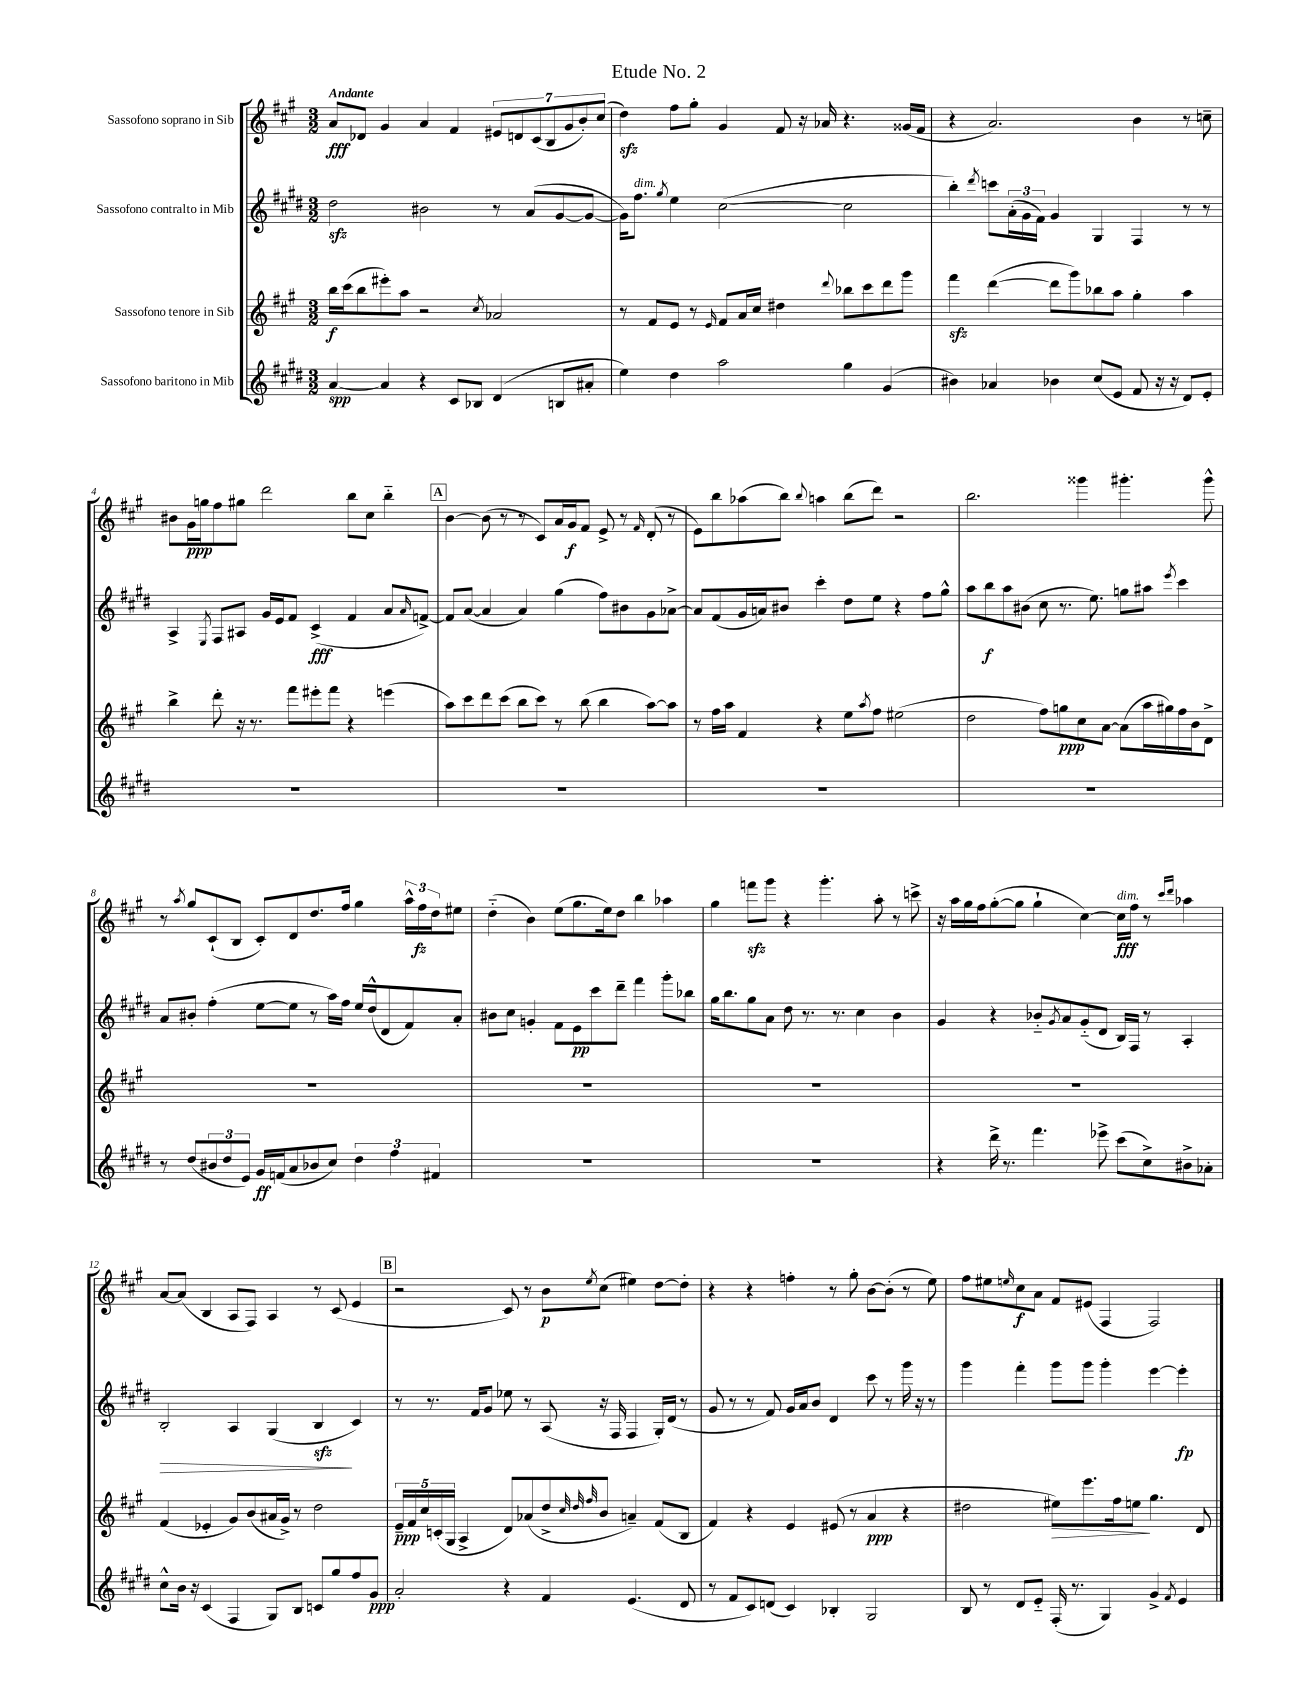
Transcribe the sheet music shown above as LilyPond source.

\header { title = "Etude No. 2" }
<<
\new StaffGroup <<
\new Staff = "s0" \with { instrumentName = "Sassofono soprano in Sib" } {
    \clef treble \key a \major \numericTimeSignature \time 3/2 \tempo "Andante"
    a'8\fff des'8 gis'4 a'4 fis'4 \tuplet 7/4 { eis'8 d'8 cis'8( b8 gis'8 b'8-.) cis''8( } |
    d''4\sfz) fis''8 gis''8-. gis'4 fis'8 r16 aes'16 r4. gisis'16( fis'16 |
    r4 a'2.) b'4 r8 c''8-- |
    bis'8 gis'16\ppp g''16 fis''8 gis''8 d'''2 b''8 cis''8 b''4-_ |
    \mark \markup { \box "A" } b'4~ b'8( r8 r8 cis'8) a'16 gis'16\f fis'8 e'8-> r8 \grace { fis'16 } d'8-.( r8 |
    e'8) b''8 aes''8( b''8) \appoggiatura { b''8 } a''4 b''8( d'''8) r2 |
    b''2. gisis'''4 gis'''4.-. gis'''8-^ |
    r8 \acciaccatura { a''8 } gis''8 cis'8-!( b8 cis'8-.) d'8 d''8. fis''16 gis''4 \tuplet 3/2 { a''16-^ fis''16\fz d''16 } eis''8 |
    d''4-_( b'4) e''8( gis''8. e''16) d''8 b''4 aes''4 |
    gis''4 f'''8\sfz gis'''8 r4 gis'''4.-. a''8-. r8 c'''8-> |
    r16 a''16 gis''16 fis''16 gis''8~-.( gis''8 gis''4-! cis''4~) cis''16\fff^\markup { \italic "dim." } fis''16 r8 \grace { cis'''16 d'''16 } aes''4 |
    a'8~ a'8( b4 a8 fis8) a4 r8 cis'8( e'4 |
    \mark \markup { \box "B" } r2 cis'8) r8 b'8\p \acciaccatura { e''8 } cis''8( eis''4) d''8~ d''8-. |
    r4 r4 f''4-. r8 gis''8-. b'8~ b'8-.( r8 e''8) |
    fis''8 eis''8 \grace { e''16 } cis''8\f a'8 fis'8 eis'8( fis4 fis2) \bar "|." |
}
\new Staff = "s1" \with { instrumentName = "Sassofono contralto in Mib" } {
    \clef treble \key e \major \numericTimeSignature \time 3/2
    dis''2\sfz bis'2 r8 a'8( gis'8~ gis'8~ |
    gis'16) fis''8.^\markup { \italic "dim." } \acciaccatura { gis''8 } e''4 cis''2~( cis''2 |
    b''4-.) \acciaccatura { dis'''8 } c'''8 \tuplet 3/2 { a'16-.( gis'16 fis'16) } gis'4 gis4 fis4 r8 r8 |
    a4-> \acciaccatura { e8 } fis8 ais8 gis'16 e'16 fis'8 cis'4->\fff( fis'4 a'8 \grace { a'16 } f'8~->) |
    \mark \markup { \box "A" } f'8 a'8~( a'4 a'4) gis''4( fis''8) bis'8 gis'8 aes'8~-> |
    aes'8 fis'8( gis'16 a'16) bis'8 cis'''4-. dis''8 e''8 r4 fis''8 gis''8-^ |
    a''8 b''8\f a''8 bis'8( cis''8 r8. e''8.) g''8 ais''8 \acciaccatura { e'''8 } cis'''4 |
    a'8 bis'8-. fis''4-.( e''8~ e''8 r8 a''16) fis''16 e''16 dis''16-^( dis'8 fis'8) a'8-. |
    bis'8 cis''8 g'4-. fis'8 e'8\pp cis'''8 dis'''8-- fis'''4 gis'''8-. bes''8 |
    gis''16 b''8. gis''8 a'8 dis''8 r8. r8. cis''4 b'4 |
    gis'4 r4 bes'8-_ \acciaccatura { gis'8 } a'8 gis'8-_( dis'8 b16) fis16 r8 a4-. |
    b2-.\> a4 gis4( b4\sfz\! cis'4) |
    \mark \markup { \box "B" } r8 r8. fis'16 gis'8 ees''8 r8 a8( r16 fis16 fis4 gis16-.) dis'16( r8 |
    gis'8 r8 r8 fis'8) gis'16 a'16 b'8 dis'4 cis'''8 r8 gis'''16 r16 r8 |
    gis'''4 fis'''4-. gis'''8 gis'''8 gis'''4-. e'''4~ e'''4-.\fp \bar "|." |
}
\new Staff = "s2" \with { instrumentName = "Sassofono tenore in Sib" } {
    \clef treble \key a \major \numericTimeSignature \time 3/2
    b''16\f cis'''16( b''8 eis'''8-.) a''8 r2 \acciaccatura { cis''8 } aes'2 |
    r8 fis'8 e'8 r8 \grace { e'16 } fis'8 a'16 cis''16 dis''4 \appoggiatura { d'''8 } bes''8 cis'''8 d'''8 gis'''8 |
    fis'''4\sfz d'''4~( d'''8 gis'''8) bes''8 a''8 gis''4-. a''4 |
    b''4-> d'''8-. r16 r8. fis'''8 eis'''8-. fis'''8 r4 e'''4( |
    \mark \markup { \box "A" } a''8) cis'''8 d'''8 cis'''8( b''8 cis'''8) r8 b''8( b''4 a''8~) a''8 |
    r8 fis''16 a''16 fis'4 r4 e''8 \acciaccatura { a''8 } fis''8 eis''2( |
    d''2 fis''8) g''8\ppp cis''8 a'8~ a'8( a''16 gis''16) fis''16 b'16 d'8-> |
    R1. |
    R1. |
    R1. |
    R1. |
    fis'4( ees'4-. gis'8) b'8( ais'16 gis'16->) r8 d''2 |
    \mark \markup { \box "B" } \tuplet 5/4 { e'16--\ppp fis'16 cis''16 c'16-.( gis16 } a4-> d'8) aes'8( d''8-> \grace { cis''32 d''32 fis''32 } b'8 a'4--) fis'8( b8 |
    fis'4) r4 e'4 eis'8( r8 a'4\ppp r4 |
    dis''2 eis''8\>) e'''8. fis''16 e''8\! gis''4. d'8 \bar "|." |
}
\new Staff = "s3" \with { instrumentName = "Sassofono baritono in Mib" } {
    \clef treble \key e \major \numericTimeSignature \time 3/2
    a'4~\spp a'4 r4 cis'8 bes8 dis'4( b8 ais'8-. |
    e''4) dis''4 a''2 gis''4 gis'4( |
    bis'4) aes'4 bes'4 cis''8( e'8 fis'8 r16 r16 dis'8) e'8-. |
    R1. |
    \mark \markup { \box "A" } R1. |
    R1. |
    R1. |
    r8 dis''8( \tuplet 3/2 { bis'8 dis''8 e'8) } gis'16\ff f'16( a'8 bes'8 cis''8) \tuplet 3/2 { dis''4 fis''4 fis'4 } |
    R1. |
    R1. |
    r4 dis'''16-> r8. fis'''4. ees'''8-> cis'''8( cis''8->) bis'8-> aes'8-. |
    cis''8-^ b'16 r16 cis'4( fis4 gis8) b8 c'8 gis''8 fis''8 gis'8\ppp |
    \mark \markup { \box "B" } a'2-. r4 fis'4 e'4.( dis'8 |
    r8 fis'8 cis'8) d'8( cis'4) bes4-. gis2 |
    b8 r8 dis'8 e'8-_ fis16-.( r8. gis4) gis'4-> \acciaccatura { fis'8 } e'4 \bar "|." |
}
>>
>>
